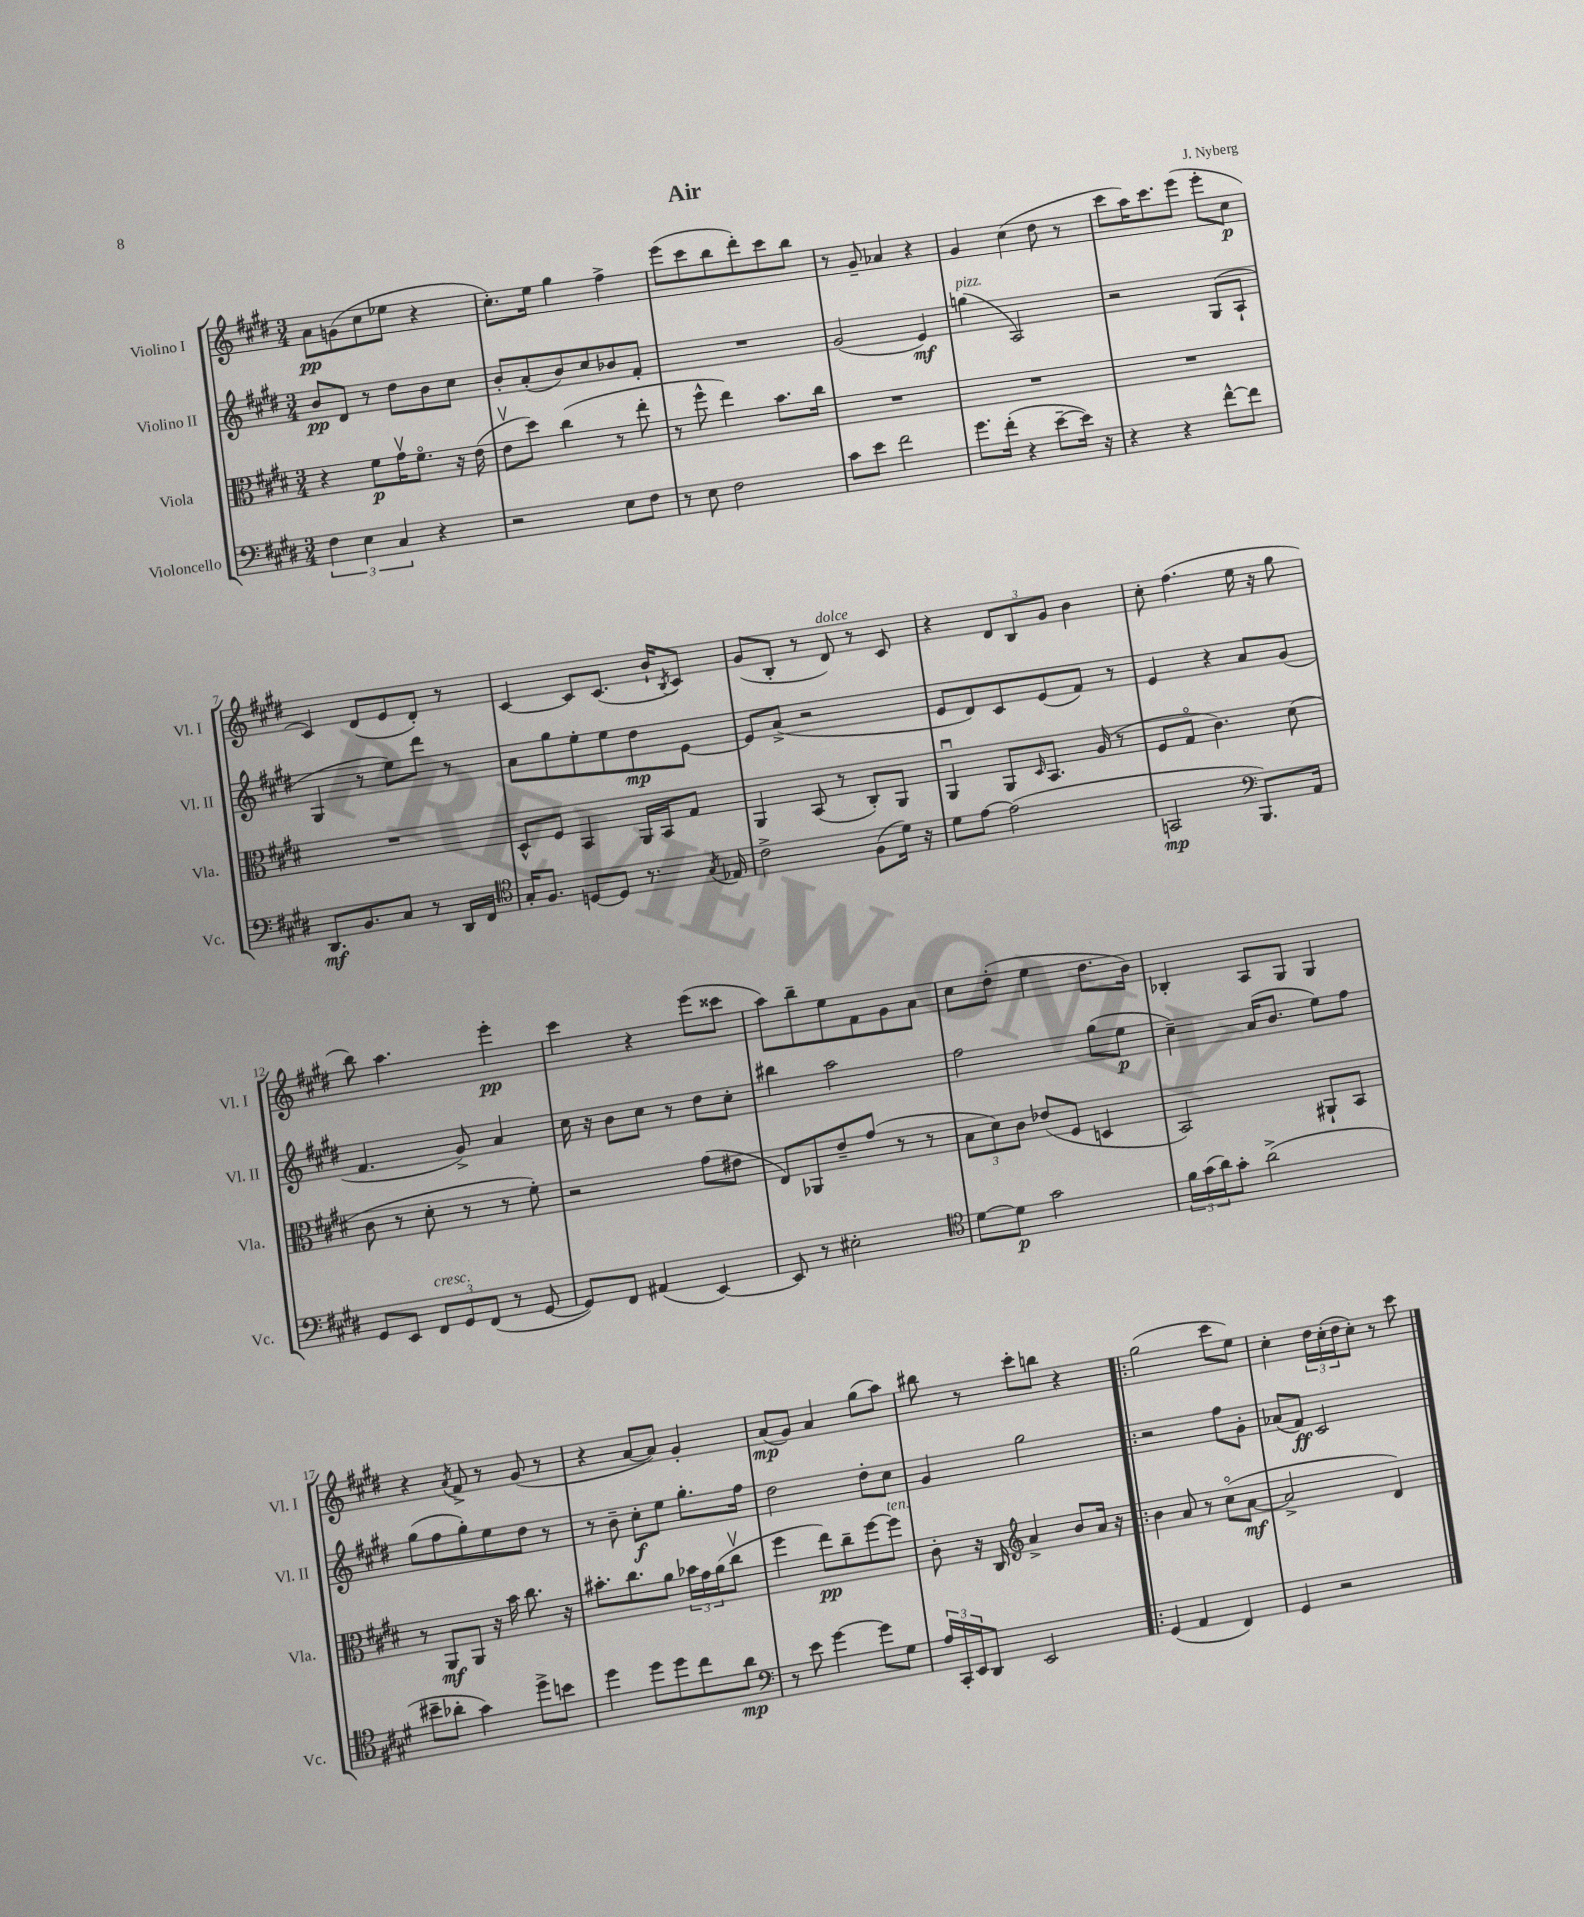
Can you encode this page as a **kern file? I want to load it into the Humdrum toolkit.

**kern	**kern	**kern	**kern
*staff4	*staff3	*staff2	*staff1
*clefF4	*clefC3	*clefG2	*clefG2
*k[f#c#g#d#]	*k[f#c#g#d#]	*k[f#c#g#d#]	*k[f#c#g#d#]
*M3/4	*M3/4	*M3/4	*M3/4
6F#	4r	8b	8a
.	.	8d#	(8g
6E	.	.	.
.	8f#	8r	8cc#
6C#	.	.	.
.	16g#v	8dd#	8ee-
.	8.f#o	.	.
4r	.	8b	4r
.	16r	8cc#	.
.	(16e	.	.
=	=	=	=
2r	8ev	8b'	8.cc#')
.	8dd#)	(8a'	.
.	.	.	16ee
.	(4cc#	8b)	4gg#
.	.	8cc#	.
8E	8r	8b-	4ff#^
8F#	8ee'	8f#'	.
=	=	=	=
8r	8r	2.r	(8eee
8E	8ff#^^	.	8ccc#
2F#	4ee)	.	8bb
.	.	.	8ddd#')
.	8.b	.	8ccc#
.	.	.	8bb
.	16cc#	.	.
=	=	=	=
8c#	2.r	(2g#	8r
8e	.	.	8g#~
2f#	.	.	4a-
.	.	4e)	4r
=	=	=	=
8.g#	2.r	(4gg	4g#
(16f#'	.	.	.
4r	.	2A)	(4cc#
[8e~	.	.	8dd#
16e])	.	.	8r
16r	.	.	.
=	=	=	=
4r	2.r	2r	8ccc#
.	.	.	16aa)
.	.	.	8.ccc#
4r	.	.	.
.	.	.	(8eee
[8f#^^	.	(8G#	8eee'
8f#]	.	8A`	8cc#
=	=	=	=
8.DD#	2.r	4G#	4c#)
8.BB	.	.	.
.	.	8r	(8d#
8C#	.	8ee)	8e
8r	.	8ddd#	8d#')
16DD#	.	8r	8r
16FF#	.	.	.
=	=	=	=
*clefC4	*	*	*
16G#'	8D#^^	8a	[4c#
8.F#	.	.	.
.	8F#	8gg#	.
[8D	4BB	8ee'	8c#]
8D]	.	8ee	(8.c#
8.r	16AA	8dd#	.
.	16BB	.	16b`
.	.	.	8qB
.	8G#	[8e	8c#)
8qG#	.	.	.
16E-	.	.	.
=	=	=	=
2c#^	4AA	8e]	(8g#
.	.	(8a^	8B'
.	(8BB	2r	8r
.	8r	.	8d#)
(8F#	8C#')	.	8r
16d#)	8AA	.	8c#
16r	.	.	.
=	=	=	=
8d#	4AAu	8e	4r
[8e	.	8d#)	.
(2e]	8AA	8c#	12d#
.	.	.	12B
.	16qqD#	.	.
.	8.BB	(8e	.
.	.	.	12g#
.	.	8f#)	4b
.	(16A	.	.
.	8r	8r	.
=	=	=	=
2GG	8F#	4e	8cc#'
.	8G#o	.	(4.ff#
.	4.c#)	4r	.
*clefF4	*	*	*
8.BBB)	.	8a	16ee
.	.	.	16r
.	(8d#	(8g#	8gg#
16AA	.	.	.
=	=	=	=
8GG#	8c#	4.f#	8bb)
8EE	8r	.	4.aa
12FF#	8d#'	.	.
12GG#	.	.	.
.	8r	8g#^)	.
(12FF#	.	.	.
8r	8r	4a	4eee'
[8GG#	8f#')	.	.
=	=	=	=
8GG#])	2r	16cc#	4ccc#
.	.	16r	.
8FF#	.	8b	.
(4AA#	.	8cc#	4r
.	.	8r	.
[4EE)	(8g#	8dd#	(8eee
.	8e#	8cc#'	8ccc##
=	=	=	=
8EE]	8E)	4bb#	8aa)
8r	8AA-	.	8bb~
2E#'	8e~	2aa	8ee
.	(8g#	.	8f#
.	8r	.	8g#
.	8r	.	8a
=	=	=	=
*clefC4	*	*	*
[8d#	12B	2ff#	8cc#
.	12d#)	.	.
8d#]	.	.	(8dd#'
.	12c#	.	.
2g#	(8e-	.	4ee
.	8F#	.	.
.	4D	(8gg#	8.dd#
.	.	8ee	.
.	.	.	16b)
=	=	=	=
24f#	2BB)	4cc#~)	4B-'
(24g#	.	.	.
24a)	.	.	.
8g#'	.	.	.
(2a^	.	(16a	8A
.	.	8.b	.
.	.	.	8G#
.	8AA#`	8ee)	4G#
.	8BB	8ff#	.
=	=	=	=
8b#~	8r	(8gg#	4r
8a-'	8AA	8ff#	.
.	.	.	8qa
4g#)	8AA	8gg#')	8f#^
.	16r	8ee	8r
.	16b	.	.
8dd#^	8.cc#	8dd#	(8g#
8b	.	8r	8r
.	16r	.	.
=	=	=	=
4dd#	8.b#'	8r	4r
.	.	8b~	.
.	8.cc#	.	.
8dd#	.	8cc#'	[8a
8dd#	8a	8ee	8a])
8cc#	24b-	8.gg#'	4g#'
.	24g#	.	.
.	(24a	.	.
8a	8cc#v	.	.
.	.	16ff#	.
=	=	=	=
*clefF4	*	*	*
8r	4ff#	2dd#	(8a
8e	.	.	8g#)
[4g#	8ee)	.	4a
.	8cc#~	.	.
8g#]	[8ff#	8dd#'	(8gg#
8G#	8ff#]	8cc#	8aa)
=	=	=	=
24A	8c#'	4g#	8bb#
24CC#'	.	.	.
24EE	.	.	.
8DD#	16r	.	8r
.	16C#	.	.
*	*clefG2	*	*
2EE	4a^	2gg#	8ccc#'
.	.	.	8bb
.	8b	.	4r
.	16a	.	.
.	16r	.	.
=!|:	=!|:	=!|:	=!|:
(4GG#	4b	2r	(2gg#
4AA	8a	.	.
.	8r	.	.
4FF#)	(8cc#o	8ff#	8ccc#
.	[8a	8g#'	8ee)
=	=	=	=
4GG#	2a^]	(8a-	4cc#'
.	.	8f#)	.
2r	.	2c#	24dd#
.	.	.	(24cc#'
.	.	.	24dd#
.	.	.	8cc#')
.	4d#)	.	8r
.	.	.	8ccc#
==	==	==	==
*-	*-	*-	*-
